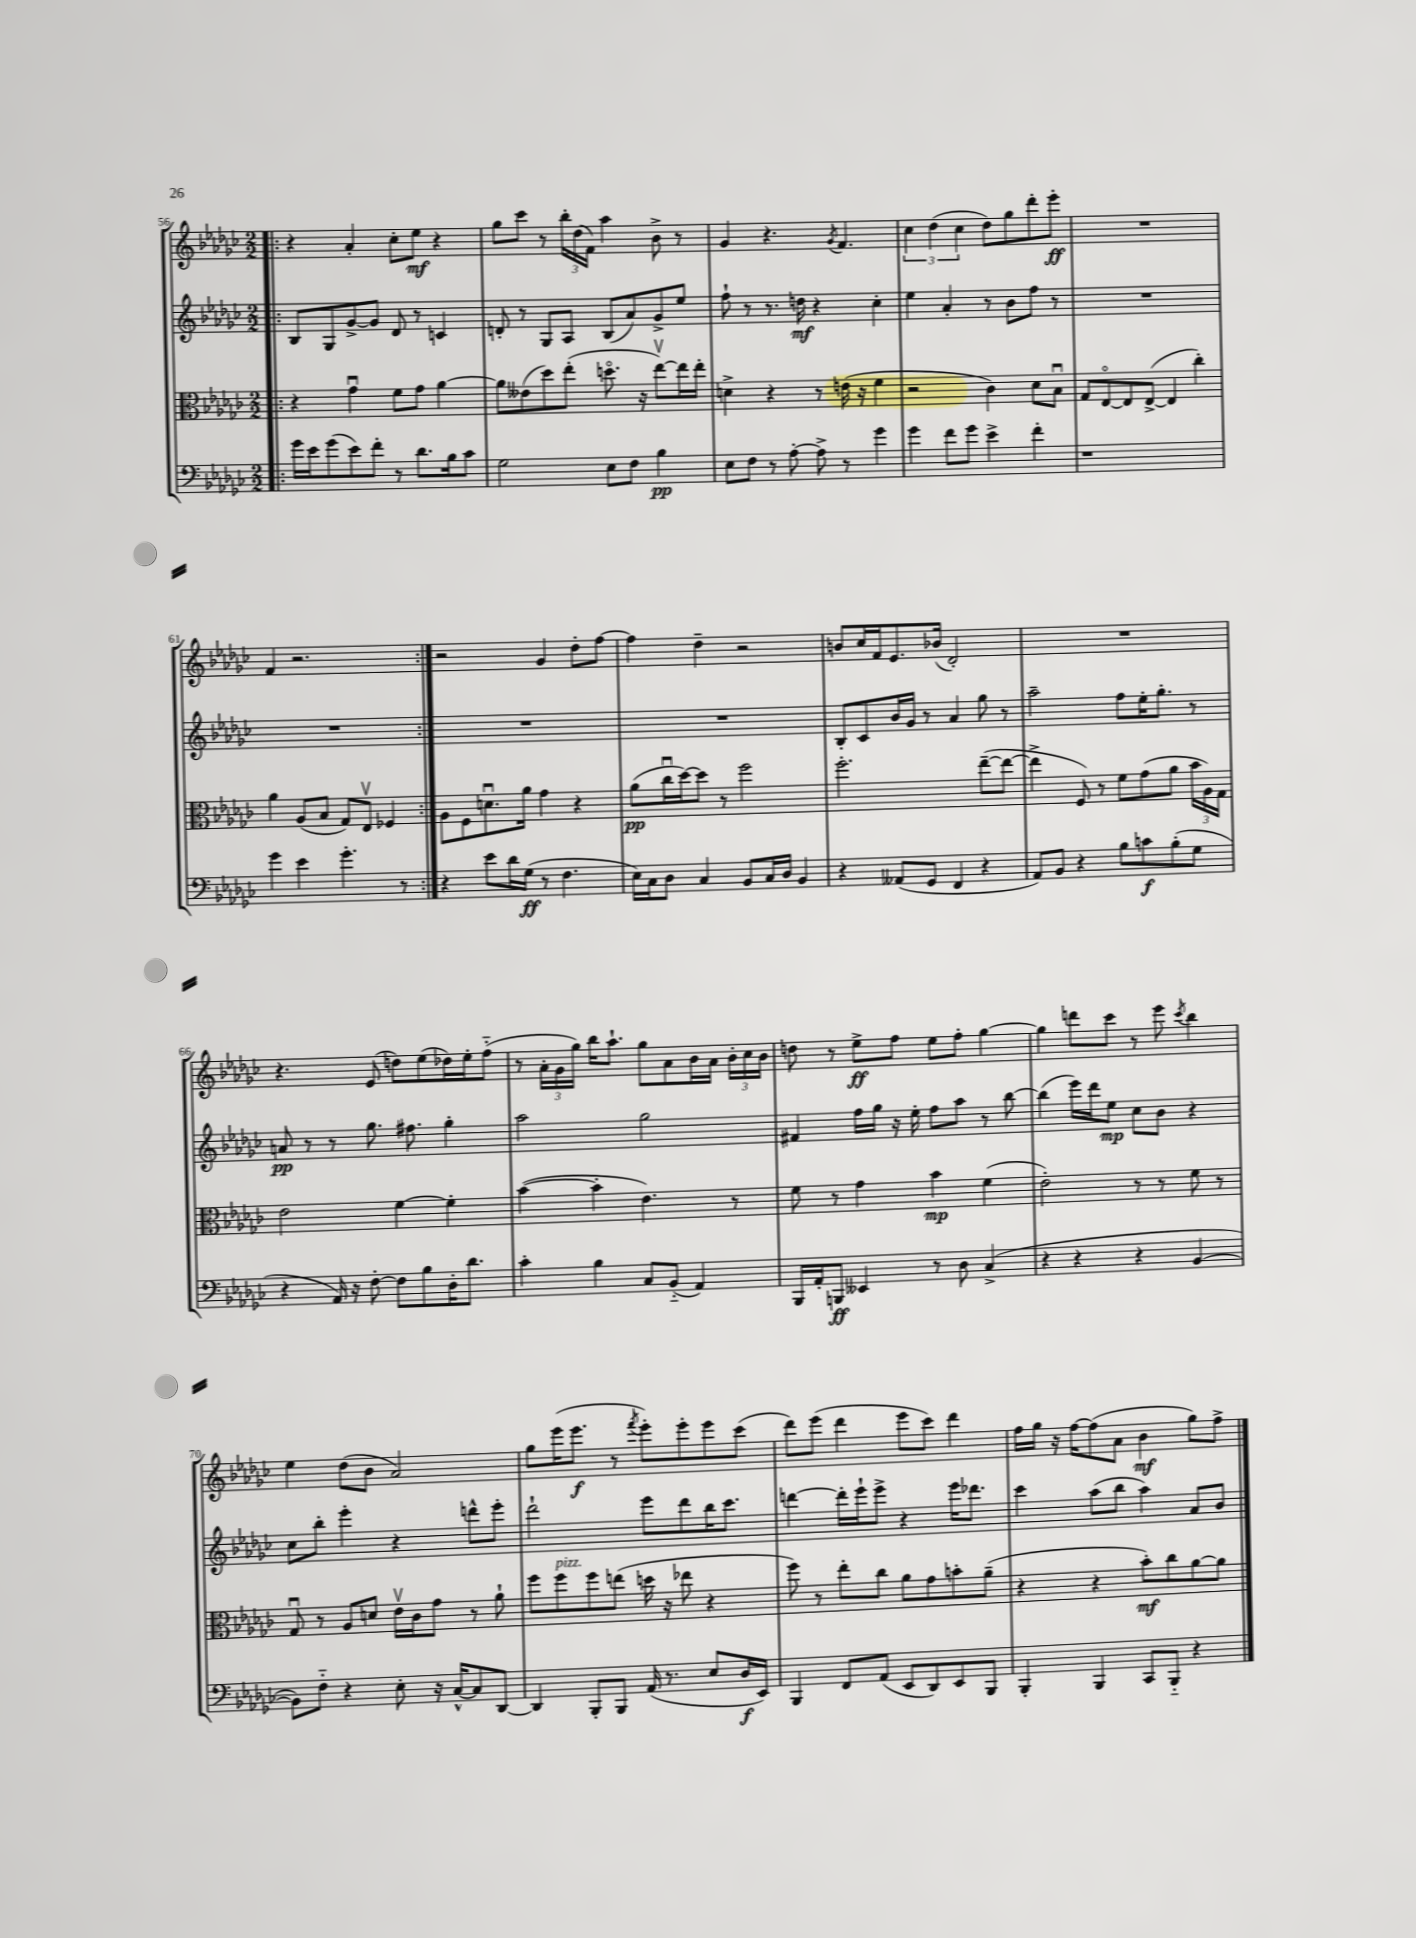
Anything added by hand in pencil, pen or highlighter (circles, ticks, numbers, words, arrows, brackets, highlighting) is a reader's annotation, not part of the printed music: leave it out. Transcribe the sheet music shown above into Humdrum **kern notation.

**kern	**kern	**kern	**kern
*staff4	*staff3	*staff2	*staff1
*clefF4	*clefC3	*clefG2	*clefG2
*k[b-e-a-d-g-c-]	*k[b-e-a-d-g-c-]	*k[b-e-a-d-g-c-]	*k[b-e-a-d-g-c-]
*M2/2	*M2/2	*M2/2	*M2/2
=!|:	=!|:	=!|:	=!|:
16g-\LL	4r	8B-/L	4r
16e-\J	.	.	.
(8g-\	.	8G-/	.
8e-\)	4g-u\	[8g-^/	4a-'/
8f'\J	.	8g-/]J	.
8r	8f\L	8d-/	8cc-'\L
8.d-\L	8g-\J	8r	8ee-\J
.	[4a-\	4c/	4r
16B-\k	.	.	.
8c-\J	.	.	.
=	=	=	=
2G-\	8a-\]L	8d'/	8gg-\L
.	(8e--\	8r	8ccc-\J
.	8dd-\)	8G-/L	8r
.	(8ee-'\J	8A-/J	24bb-'\LL
.	.	.	(24dd-\
.	.	.	24f\JJ)
8E-\L	8.ddo\	(8B-/L	4aa-\
8F\J	.	8a-/)	.
.	16r	.	.
4B-\	[8ee-v\L)	8g-^/	8b-^\
.	16ee-\]L	8ee-/J	8r
.	16ee-'\JJ	.	.
=	=	=	=
8E-\L	4d^\	8ff`\	4g-/
8F\J	.	8r	.
8r	4r	8.r	4.r
[8A-'\	.	.	.
.	.	16dd\	.
8A-^\]	8r	4r	.
.	.	.	8qg-/
8r	(16e\	.	4.f/
.	16r	.	.
4g-\	4f\	4cc-'\	.
=	=	=	=
4g-\	2r	4ee-\	6cc-\
.	.	.	(6dd-\
8f\L	.	4a-'/	.
.	.	.	6cc-\
8g-\J	.	.	.
4e-^\	4c-\)	8r	8dd-\L)
.	.	8b-\L	8gg-\
4f'\	8d-\L	8ff\J	8ddd-'\
.	8B-u\J	8r	8eee-'\J
=	=	=	=
1r	8G-/L	1r	1r
.	[8E-o/	.	.
.	8E-/]	.	.
.	([8E-^/J	.	.
.	4E-/]	.	.
.	4cc-'\)	.	.
=	=	=	=
4g-\	4a-\	1r	4f/
4e-\	(8A-/L	.	2.r
.	8B-/J	.	.
4.g-'\	8G-/L)	.	.
.	8E-v/J	.	.
.	4F-/	.	.
8r	.	.	.
=:|!	=:|!	=:|!	=:|!
4r	8A-\L	1r	2r
.	8F\	.	.
8e-\L	8.du\	.	.
16d-\L	.	.	.
(16G-\JJ	16a-\Jk	.	.
8r	4g-\	.	4g-/
4.F\	.	.	.
.	4r	.	8dd-'\L
.	.	.	[8ff\J
=	=	=	=
16E-\LL)	(8a-\L	1r	4ff\]
16C-\J	.	.	.
8D-\J	16cc-u\L	.	.
.	[16dd-\J)	.	.
4C-/	8dd-\]J	.	4dd-~\
.	8r	.	.
8BB-/L	2ff\	.	2r
16C-/L	.	.	.
16D-/JJ	.	.	.
4BB-/	.	.	.
=	=	=	=
4r	2.ff'\	8B-'/L	8b/L
.	.	8c-/	16cc-/L
.	.	.	16f/J
(8AA--/L	.	16b-/L	8.e-/
.	.	16g-/JJ	.
8GG-/J	.	8r	.
.	.	.	(16b-/Jk
4FF/	.	4a-/	2d-'/)
4r	([8ee-~\L	8gg-\	.
.	8ee-\_J	8r	.
=	=	=	=
8AA-/L)	4ee-^\]	2aa-~\	1r
8BB-/J	.	.	.
4r	8F/)	.	.
.	8r	.	.
8B-\L	8f\L	8ff\L	.
8c\	(8g-\	16ee-'\K	.
.	.	8.gg-'\J	.
(8B-'\	8a-\J	.	.
8G-\J	24b-\LL	8r	.
.	24A-\)	.	.
.	24G-\JJ	.	.
=	=	=	=
4r	2e-\	8a/	4.r
.	.	8r	.
16AA-/)	.	8r	.
16r	.	.	.
[8F'\	.	8.gg-\	(8e-/
8F\]L	[4f\	.	8dd\L)
.	.	8.ff#\	.
8B-\	.	.	(8ee-\
16D-'\K	4f'\]	4gg-'\	16dd-\L)
8.d-\J	.	.	16ee-'\J
.	.	.	(8ff'~\J
=	=	=	=
4c-'\	([4b-\	2aa-\	8r
.	.	.	24a-'\LL
.	.	.	24g-\
.	.	.	24gg-\JJ)
4B-\	4b-'\]	.	16bb-\LK
.	.	.	8.aa-`\J
8C-/L	4.e-\)	2gg-\	8gg-\L
(8BB-'~/J	.	.	8a-\
4AA-/)	.	.	16b-\L
.	.	.	16a-\JJ
.	8r	.	24b-'\LL
.	.	.	24cc-\
.	.	.	24b-\JJ
=	=	=	=
16BBB-/LL	8f\	4f#/	8dd\
16AA-'/J	.	.	.
8BBB/J	8r	.	8r
4EE--/	4g-\	16ff\LL	8ee-^\L
.	.	16gg-\JJ	.
.	.	16r	8ff\J
.	.	16ee-'\	.
8r	4b-\	8ff\L	8ee-\L
8D-\	.	8aa-\J	8ff'\J
(4C-^/	(4f\	8r	[4gg-\
.	.	[8bb-\	.
=	=	=	=
4r	2e-'\)	(4bb-\]	4gg-\]
4r	.	16eee-\LL)	8ddd\L
.	.	16ddd-\J	.
.	.	8ee-\J	8ccc-\J
4r	8r	8cc-\L	8r
.	8r	8b-\J	8eee-\
.	.	.	8qccc-/
[4BB-/	8f\	4r	4bb-\
.	8r	.	.
=	=	=	=
8BB-\]L)	8G-u/	8cc-\L	4ee-\
8F'~\J	8r	8bb-'\J	.
4r	8A-/L	4eee-'\	(8dd-\L
.	8d/J	.	8b-\J
8E-'\	16e-v\LL	4r	2a-/)
.	16c-\J	.	.
16r	8g-\J	.	.
[16C-^^/LK	.	.	.
8C-/]	8r	8ddd^^\L	.
[8DD-/J	8a-`\	8eee-'\J	.
=	=	=	=
4DD-/]	8ff\L	2ddd-`\	8gg-\L
.	8ff\	.	(16eee-\K
.	.	.	8.eee-\J
8BBB-'/L	8ff\	.	.
8BBB-/J	(8ee\J	.	8r
.	.	.	8qfff/
(16AA-/	16dd\	8eee-\L	8eee-'\L)
8.r	16r	.	.
.	8ee-\	8ddd-\	8eee-'\
8E-/L	4r	16bb-\K	8eee-\
.	.	8.ccc-\J	.
16D-/L	.	.	(8ccc-\J
16EE-/JJ)	.	.	.
=	=	=	=
4BBB-/	8ff\)	[4ddd\	8ddd-\L)
.	8r	.	(8eee-\J
8FF/L	8ee-'\L	16ddd'\]LL	4ddd-\
.	.	16eee-`\J	.
(8AA-/J	8cc-\J	8eee-^\J	.
8EE-/L	8a-\L	4r	8eee-\L
8DD-/)	8g-\	.	8ccc-\J)
8EE-/	8b'\	16eee-\LK	4ddd-\
.	.	8.ddd-\J	.
8BBB-/J	(8a-~\J	.	.
=	=	=	=
4BBB-'/	4r	4ccc-\	16ff\LL
.	.	.	16gg-\JJ
.	.	.	16r
.	.	.	[16ff\LK
4BBB-/	4r	(8aa-\L	(8ff\]
.	.	8bb-\J	8a-\J
8CC-/L	8b-'\L)	4aa-\)	4b-\
8BBB-'~/J	8cc-\	.	.
4r	[8a-\	8a-/L	8gg-\L)
.	8a-\]J	8b-/J	8ff^\J
==	==	==	==
*-	*-	*-	*-
